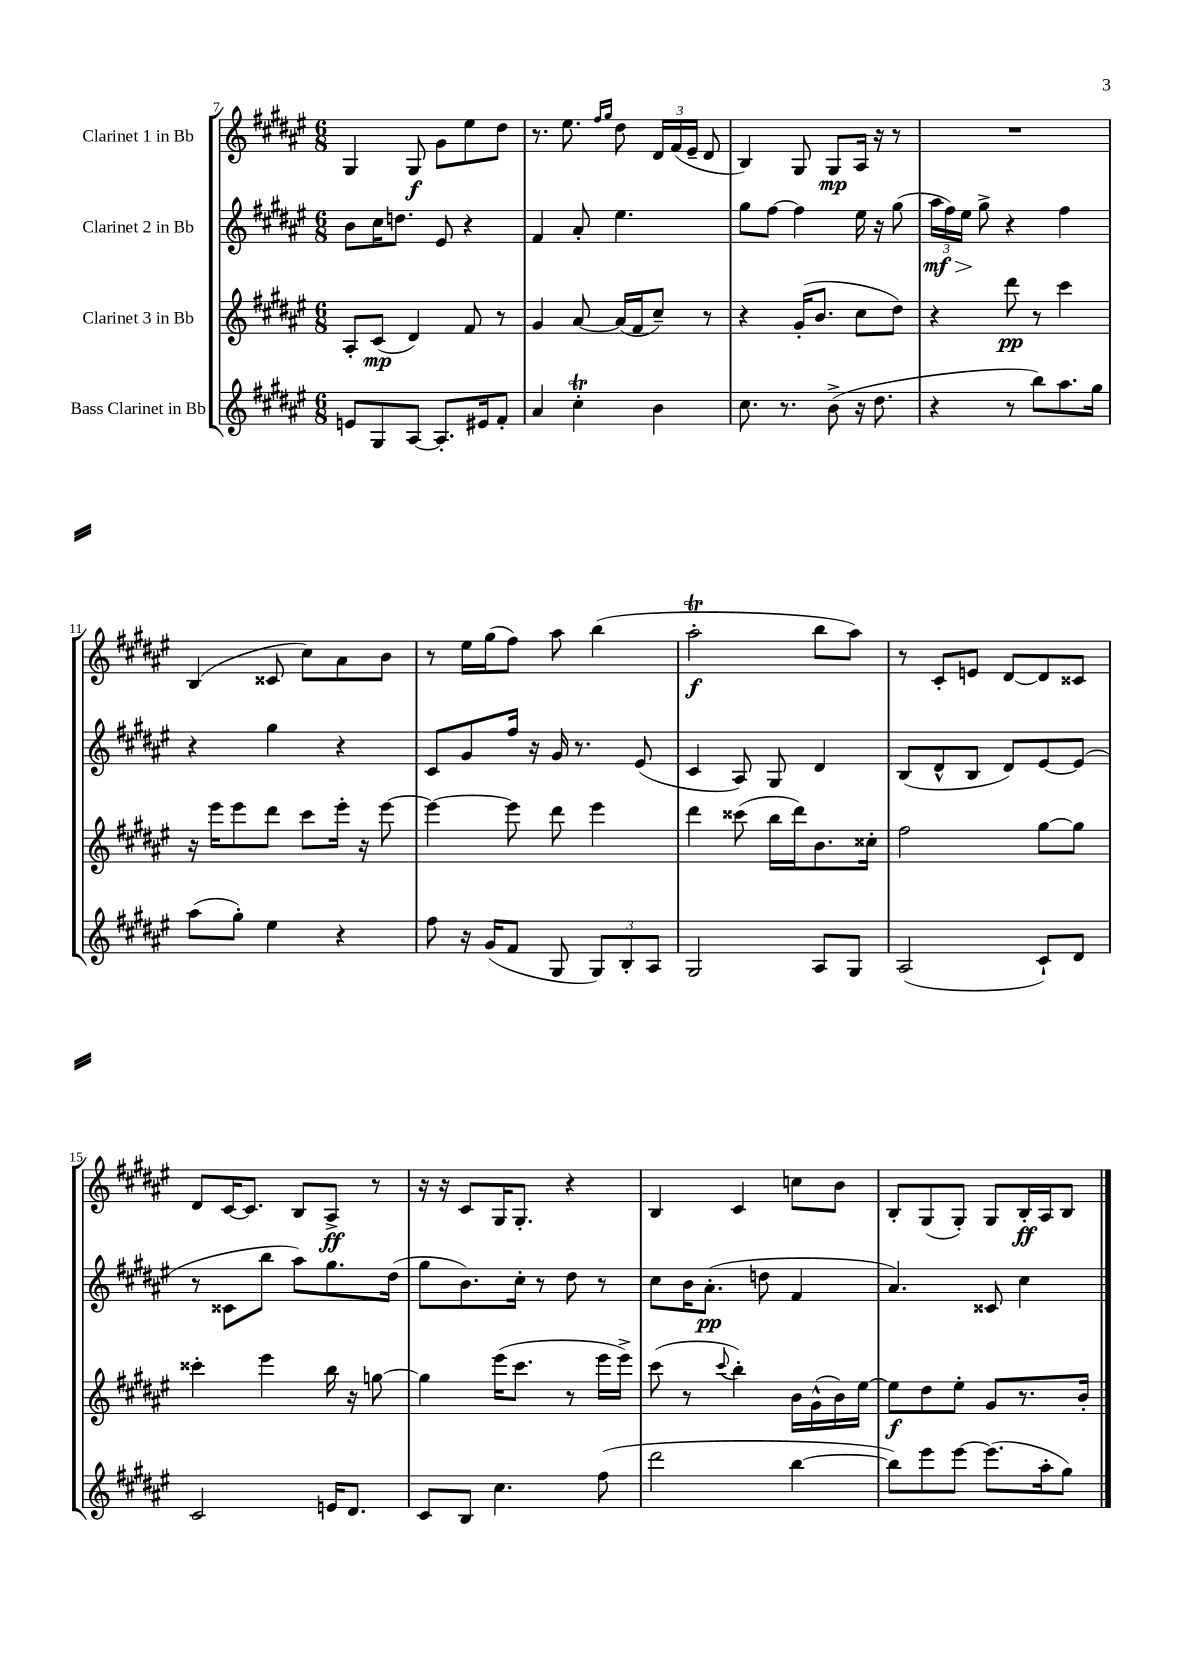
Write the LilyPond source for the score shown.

<<
\new StaffGroup <<
\new Staff = "s0" \with { instrumentName = "Clarinet 1 in Bb" } {
    \clef treble \key fis \major \numericTimeSignature \time 6/8
    \autoBeamOff gis4 gis8\f gis'8[ eis''8 dis''8] |
    r8. eis''8. \grace { fis''16[ gis''16] } dis''8 \tuplet 3/2 { dis'16[ fis'16( eis'16]-- } dis'8 |
    b4) gis8 gis8[\mp ais16] r16 r8 |
    R2. |
    b4( cisis'8 cis''8[) ais'8 b'8] |
    r8 eis''16[ gis''16( fis''8]) ais''8 b''4( |
    ais''2-.\trill\f b''8[ ais''8]) |
    r8 cis'8[-. e'8] dis'8[~ dis'8 cisis'8] |
    dis'8[ cis'16~ cis'8.] b8[ ais8]->\ff r8 |
    r16 r16 cis'8[ gis16 gis8.]-. r4 |
    b4 cis'4 c''8[ b'8] |
    b8[-. gis8( gis8]-.) gis8[ b16-.\ff ais16 b8] \bar "|." |
}
\new Staff = "s1" \with { instrumentName = "Clarinet 2 in Bb" } {
    \clef treble \key fis \major \numericTimeSignature \time 6/8
    \autoBeamOff b'8[ cis''16 d''8.] eis'8 r4 |
    fis'4 ais'8-. eis''4. |
    gis''8[ fis''8]~ fis''4 eis''16 r16 gis''8( |
    \tuplet 3/2 { ais''16[\mf\> fis''16) eis''16]\! } gis''8-> r4 fis''4 |
    r4 gis''4 r4 |
    cis'8[ gis'8 fis''16] r16 gis'16 r8. eis'8( |
    cis'4 ais8) gis8 dis'4 |
    b8[( dis'8-^ b8] dis'8[) eis'8~ eis'8]( |
    r8 cisis'8[ b''8] ais''8[) gis''8. dis''16]( |
    gis''8[ b'8.) cis''16]-. r8 dis''8 r8 |
    cis''8[ b'16 ais'8.]-.\pp( d''8 fis'4 |
    ais'4.) cisis'8 cis''4 \bar "|." |
}
\new Staff = "s2" \with { instrumentName = "Clarinet 3 in Bb" } {
    \clef treble \key fis \major \numericTimeSignature \time 6/8
    \autoBeamOff ais8[-. cis'8]\mp( dis'4) fis'8 r8 |
    gis'4 ais'8~ ais'16[( fis'16 cis''8]--) r8 |
    r4 gis'16[-.( b'8.] cis''8[ dis''8]) |
    r4 dis'''8\pp r8 cis'''4 |
    r16 eis'''16[ eis'''8 dis'''8] cis'''8[ eis'''16]-. r16 eis'''8~ |
    eis'''4~ eis'''8 dis'''8 eis'''4 |
    dis'''4 cisis'''8( b''16[ dis'''16) b'8. cisis''16]-. |
    fis''2 gis''8[~ gis''8] |
    cisis'''4-. eis'''4 b''16 r16 g''8~ |
    g''4 eis'''16[( cis'''8.] r8 eis'''16[ eis'''16]->) |
    cis'''8( r8 \appoggiatura { cis'''8 } b''4-.) b'16[ gis'16-^( b'16) eis''16]~ |
    eis''8[\f dis''8 eis''8]-. gis'8[ r8. b'16]-. \bar "|." |
}
\new Staff = "s3" \with { instrumentName = "Bass Clarinet in Bb" } {
    \clef treble \key fis \major \numericTimeSignature \time 6/8
    \autoBeamOff e'8[ gis8 ais8]~ ais8.[-. eis'16 fis'8]-. |
    ais'4 cis''4-.\trill b'4 |
    cis''8. r8. b'8->( r16 dis''8. |
    r4 r8 b''8[) ais''8. gis''16] |
    ais''8[( gis''8]-.) eis''4 r4 |
    fis''8 r16 gis'16[( fis'8] gis8 \tuplet 3/2 { gis8[) b8-. ais8] } |
    gis2 ais8[ gis8] |
    ais2( cis'8[-!) dis'8] |
    cis'2 e'16[ dis'8.] |
    cis'8[ b8] cis''4. fis''8( |
    dis'''2 b''4~ |
    b''8[) eis'''8 eis'''8]~ eis'''8.[( ais''16-. gis''8]) \bar "|." |
}
>>
>>
\layout { \context { \Score currentBarNumber = #7 } }
